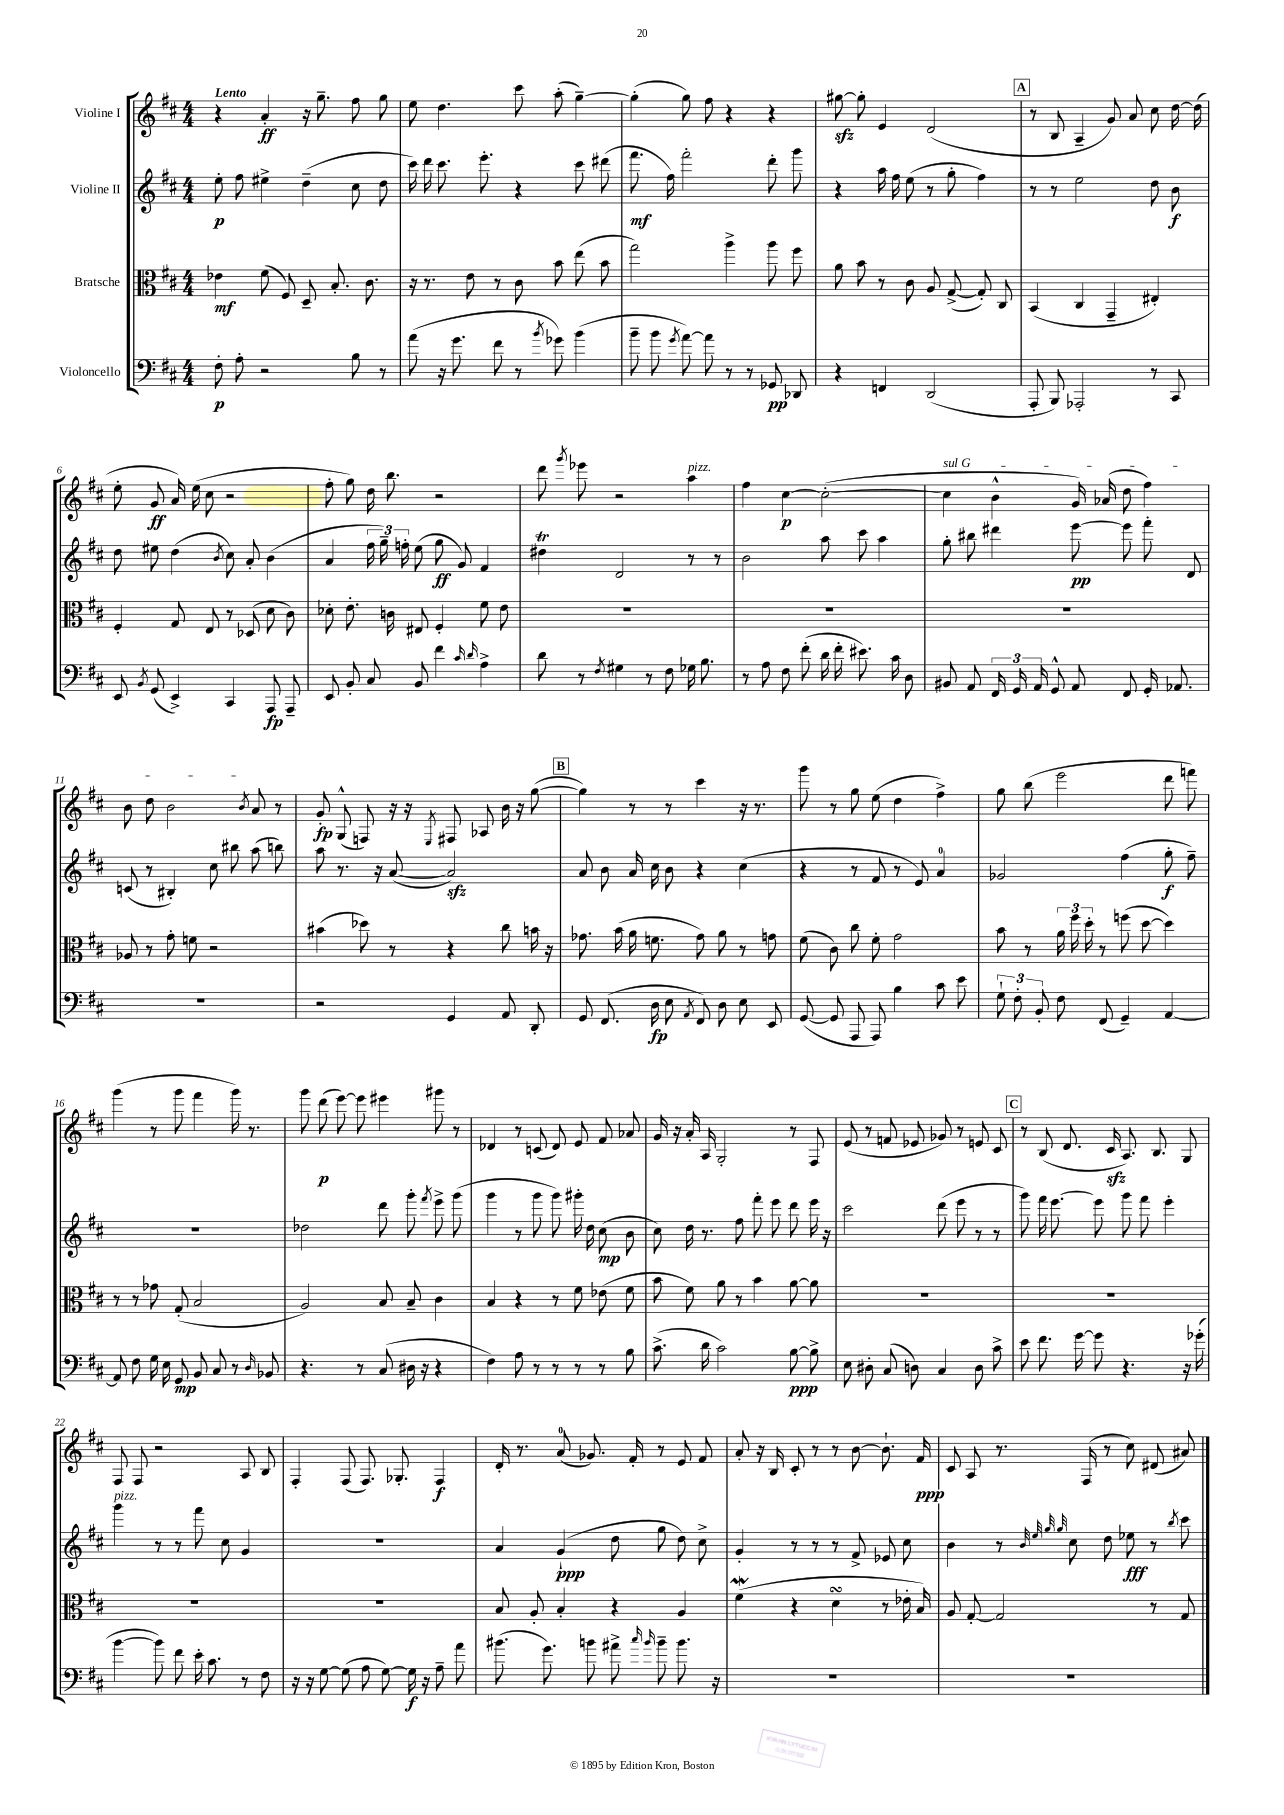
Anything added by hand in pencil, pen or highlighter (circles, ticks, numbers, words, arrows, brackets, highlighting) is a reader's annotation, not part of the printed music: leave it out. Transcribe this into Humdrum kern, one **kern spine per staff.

**kern	**kern	**kern	**kern
*staff4	*staff3	*staff2	*staff1
*clefF4	*clefC3	*clefG2	*clefG2
*k[f#c#]	*k[f#c#]	*k[f#c#]	*k[f#c#]
*M4/4	*M4/4	*M4/4	*M4/4
8F#'	4e-	8ee'	4r
8A'	.	8ff#	.
2r	(8f#	4ee#^	4a'
.	8F#)	.	.
.	8D~	(4dd~	16r
.	.	.	8.gg~
.	8.B'	.	.
8B	.	8cc#	8ff#
.	8.c#	.	.
8r	.	8dd	8gg
=	=	=	=
(8a	16r	16ccc#)	8ee
.	8.r	16ddd	.
16r	.	8.ccc#	4.dd
8.g	.	.	.
.	8e	.	.
.	.	8.eee'	.
8f#	8r	.	.
8r	8c#	4r	8ccc#
8qb	.	.	.
8g-)	8b	.	(8aa'
(4b	(8ee	8ccc#	[4gg~)
.	8b	(8ddd#	.
=	=	=	=
8b~	2gg)	8.fff#	(4gg']
8b	.	.	.
.	.	16ff#)	.
8qg	.	.	.
[8a)	.	2fff#'	8gg)
8a]	.	.	8ff#
8r	4aa^	.	4r
8r	.	.	.
8GG-	8aa	8ddd'	4r
8DD-	8ff#	8ggg	.
=	=	=	=
4r	8a	4r	[8gg#
.	8b	.	8gg#']
4FF	8r	16aa	4e
.	.	16ff#	.
.	8c#	(8ee	.
(2DD	8A	8r	(2d
.	([8G^	8gg'	.
.	8G'])	4ff#)	.
.	8C#	.	.
=	=	=	=
8AAA'	(4BB	8r	8r
8BBB)	.	8r	8B
2AAA-'	4C#	2ee	4A~
.	4GG~	.	8g)
.	.	.	8a
8r	4E#')	8dd	8cc#
8CC#	.	8b	[16dd
.	.	.	(16dd]
=	=	=	=
8EE	4F#'	8dd	8ee'
8qBB	.	.	.
(8GG	.	8ee#	8g
4EE^)	8G	(4dd	16a)
.	.	.	(16ee
.	8E	.	8cc#
.	.	8qb	.
4CC#	8r	8cc#)	2r
.	(8D-	8a'	.
8AAA	8d	(4b	.
8AAA~	8c#)	.	.
=	=	=	=
8EE	8d-'	4a	8ff#'
8BB'	8.e'	.	8gg)
8C#	.	24ff#	16dd
.	.	24gg~)	.
.	16c	.	8.bb
.	.	24ff'	.
8BB	8E#	(8ee	.
4f#	4F#'	8gg	2r
.	.	8g)	.
16qqc#	.	.	.
16qqd	.	.	.
4A^	8f#	4f#	.
.	8e	.	.
=	=	=	=
8d	1r	4dd#	8ddd
.	.	.	8qggg
8r	.	.	8eee-
8qF#	.	.	.
4G#	.	2d	2r
8r	.	.	.
8F#	.	.	.
16G-	.	8r	4aa
8.B	.	.	.
.	.	8r	.
=	=	=	=
8r	1r	2b	4ff#
8A	.	.	.
8F#	.	.	[4cc#
(8f#'	.	.	.
16d	.	8aa	(2cc#'_
16f#'	.	.	.
8.e#)	.	8ccc#	.
.	.	4aa	.
16c#	.	.	.
8D	.	.	.
=	=	=	=
8BB#	1r	8gg'	4cc#]
8AA	.	8bb#	.
24FF#	.	4ddd#	4b^^
24GG	.	.	.
24AA	.	.	.
8GG^^	.	.	.
8AA	.	[8eee	16g)
.	.	.	(16a-
8FF#	.	8eee]	8dd
16GG'	.	8fff#'	4ff#)
8.AA-	.	.	.
.	.	8d	.
=	=	=	=
1r	8A-	(8c	8b
.	8r	8r	8dd
.	8g'	4B#')	2b
.	8f	.	.
.	2r	8cc#	.
.	.	8bb#	.
.	.	.	8qb
.	.	(8aa	8a
.	.	8bb)	8r
=	=	=	=
2r	(4b#	8aa	8g'
.	.	8.r	(8G^^
.	8dd-)	.	8F)
.	.	16r	.
.	8r	([8a	16r
.	.	.	16r
.	.	.	8qE
4GG	4r	2a])	8F#
.	.	.	8A-
8AA	8cc#	.	16b
.	.	.	16r
8DD'	16b	.	([8gg
.	16r	.	.
=	=	=	=
8GG	8.g-	8a	4gg])
(8.FF#	.	8b	.
.	(16b	.	.
.	16a	16a	8r
16D	8.f	16cc#	.
8E	.	8b	8r
8qAA	.	.	.
8FF#)	8g-)	4r	4ccc#
8D	8a	.	.
8E	8r	(4cc#	16r
.	.	.	8.r
8EE	8g	.	.
=	=	=	=
([8GG	(8f#	4r	8ggg
8GG]	8c#)	.	8r
8AAA	8cc#	8r	8gg
8AAA)	8f#'	8f#	(8ee
4B	2g	8r	4dd
.	.	8e)	.
8c#	.	4a	4ff#^)
8e	.	.	.
=	=	=	=
12G`	8b	2g-	8gg
12F#'	.	.	.
.	8r	.	(8bb
12BB'	.	.	.
8F#	24a	.	2eee
.	24ff#	.	.
.	24dd'	.	.
(8FF#	8r	.	.
4GG~)	(8ff	(4ff#	.
.	[8dd	.	.
[4AA	4dd])	8gg'	8ddd
.	.	8ff#~)	8fff)
=	=	=	=
8AA]	8r	1r	(4ggg
8F#	8r	.	.
16G	8g-	.	8r
16E	.	.	.
8GG	(8G'	.	8ggg
8BB	2B	.	4fff#
8C#	.	.	.
8r	.	.	16ggg)
.	.	.	8.r
16qqD	.	.	.
8BB-	.	.	.
=	=	=	=
4.r	2A)	2dd-	8ggg
.	.	.	(8ddd
.	.	.	[8eee)
8r	.	.	8eee]
(8C#	8B	8ddd	4eee#
16D#	8B~	8ggg'	.
16r	.	.	.
.	.	8qfff#	.
4r	4c#	8eee^	8ggg#
.	.	(8ggg	8r
=	=	=	=
4F#)	4B	4ggg	4d-
8A	4r	8r	8r
8r	.	8ggg	(8c
8r	8r	8ggg)	8d-)
8r	8f#	16ggg#'	8e
.	.	16dd	.
8r	(8e-	(8cc#	8f#
8B	8f#	8b	8a-
=	=	=	=
(8.c#^	8b	8cc#)	16g
.	.	.	16r
.	8f#)	16dd	16a'
16d	.	8.r	16A
2c#)	8a	.	2G'
.	8r	8ff#	.
.	4b	8fff#'	.
.	.	8eee	.
[8B	[8a	8ddd	8r
8B^]	8a]	16eee	8F#
.	.	16r	.
=	=	=	=
8E	1r	2ccc#	(8e
8D#'	.	.	8r
(8C#	.	.	8f
8D)	.	.	8e-
4C#	.	(8ddd	8g-)
.	.	8eee	8r
8D	.	8r	8e
8c#^	.	8r	8c#
=	=	=	=
8e	1r	8ggg)	8r
8.f#	.	16fff#	(8B
.	.	[8.eee	.
.	.	.	8.d
[16g	.	.	.
8g]	.	8eee]	.
.	.	.	16c#
4.r	.	8ggg	8.A)
.	.	8fff#	.
.	.	.	8.B
.	.	4eee'	.
16r	.	.	8G
(16g-'	.	.	.
=	=	=	=
[4b	1r	4ggg	8F#
.	.	.	8F#
8b])	.	8r	2r
8f#	.	8r	.
16e'	.	8fff#	.
8.c#	.	.	.
.	.	8cc#	.
8r	.	4g	8A
8F#	.	.	8B
=	=	=	=
16r	1r	1r	4F#'
16r	.	.	.
[8G	.	.	.
(8G]	.	.	(8F#
8A	.	.	8.F#)
[8G)	.	.	.
.	.	.	8.G-'
16G]	.	.	.
16r	.	.	.
8A~	.	.	4F#
8a	.	.	.
=	=	=	=
(8.b#	8B	4a	16d'
.	.	.	8.r
.	8A'	.	.
8.g)	.	.	.
.	4B'	(4g`	(8a
8b	.	.	8.g-)
8a#^	4r	8dd	.
.	.	.	16f#'
16qqcc#	.	.	.
16qqb	.	.	.
8b~	.	8gg	8r
8.b	4A	8dd)	8e
.	.	8cc#^	8f#
16r	.	.	.
=	=	=	=
1r	(4f#	4g'	8a'
.	.	.	16r
.	.	.	16B
.	4r	8r	8c#'
.	.	8r	8r
.	4d	8r	8r
.	.	8f#^	[8b
.	8r	8e-	8.b`]
.	16e-'	8cc#	.
.	16B)	.	16f#
=	=	=	=
1r	8A	4b	8c#
.	[8G'	.	8A
.	2G]	8r	8.r
.	.	32qqb	.
.	.	32qqee	.
.	.	32qqgg	.
.	.	32qqgg	.
.	.	8cc#	.
.	.	.	(16F#
.	.	8dd	8r
.	.	8ee-	8cc#)
.	8r	8r	(8d#
.	.	8qbb	.
.	8G	8ccc#	8a#)
==	==	==	==
*-	*-	*-	*-
